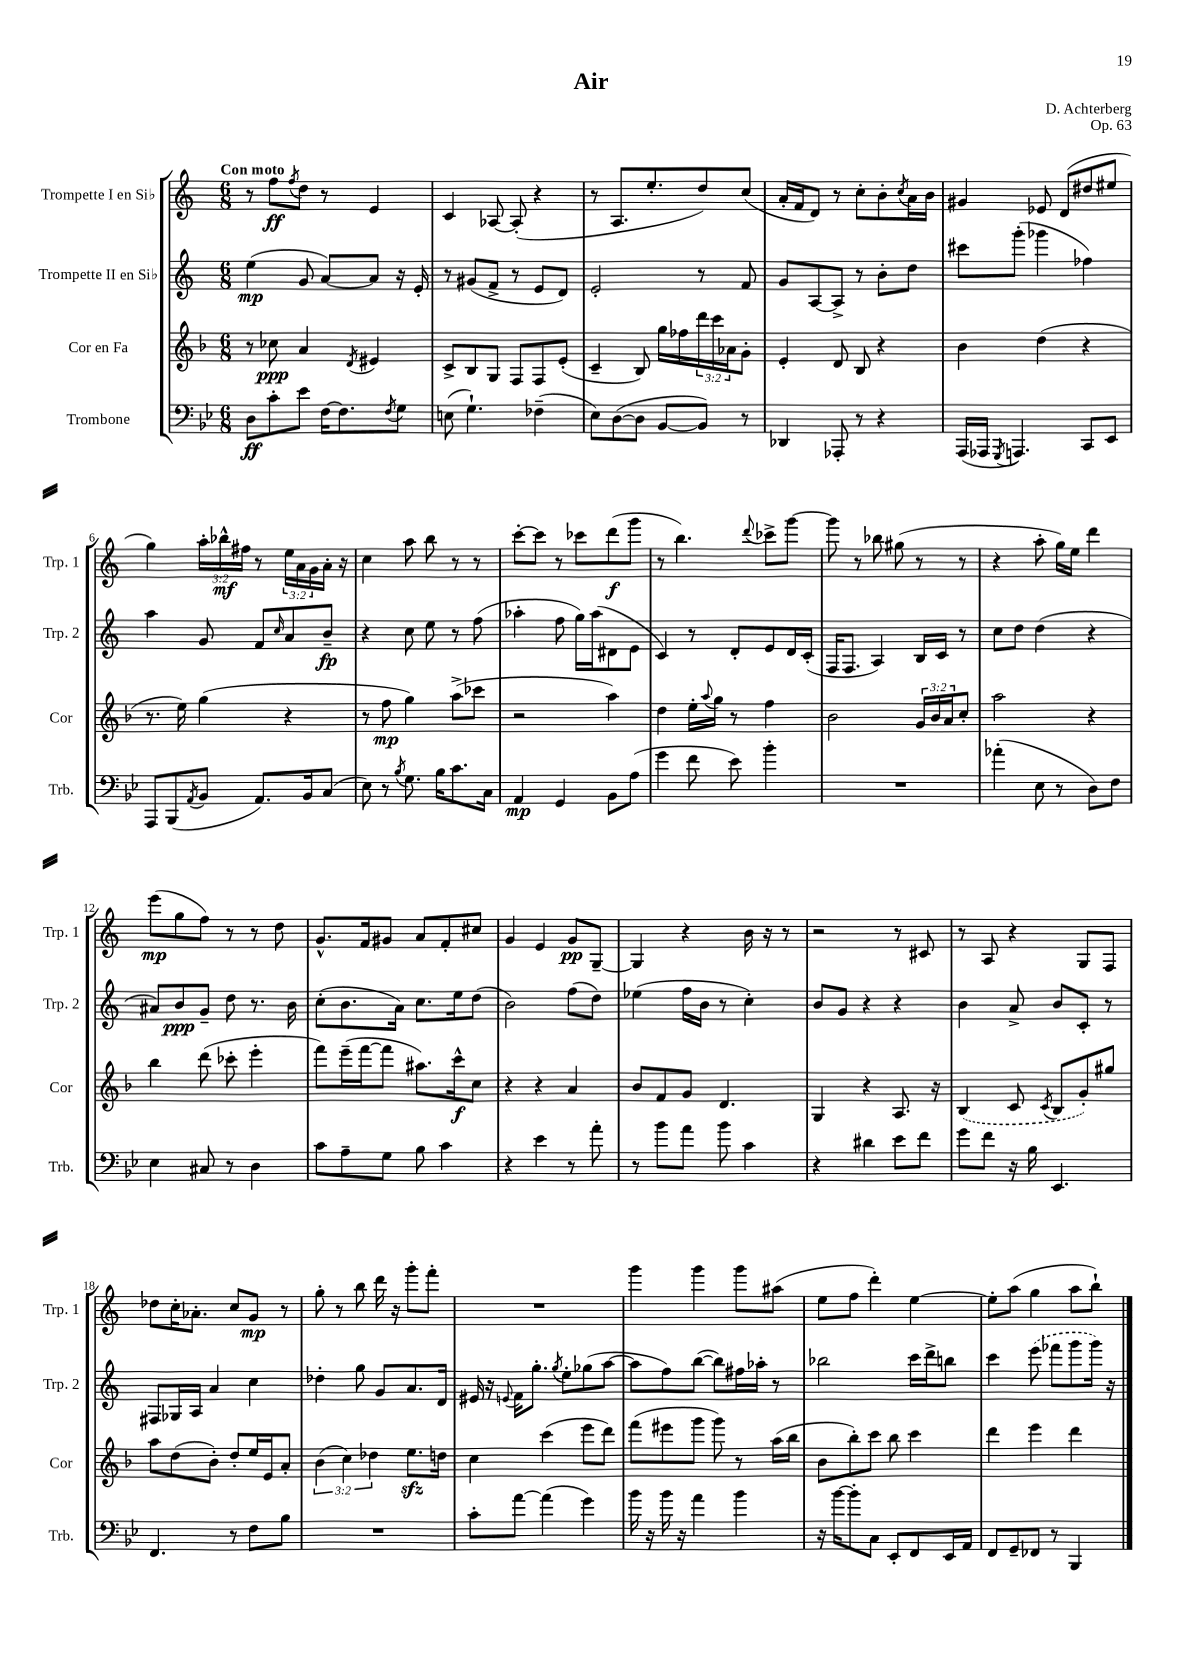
\header { title = "Air" composer = "D. Achterberg" opus = "Op. 63" }
<<
\new StaffGroup <<
\new Staff = "s0" \with { instrumentName = "Trompette I en Sib" shortInstrumentName = "Trp. 1" } {
    \clef treble \key c \major \numericTimeSignature \time 6/8 \override Staff.TupletNumber.text = #tuplet-number::calc-fraction-text \tempo "Con moto"
    r8 f''8\ff \acciaccatura { f''8 } d''8 r8 e'4 |
    c'4 aes8~ aes8-.( r4 |
    r8 a8. e''8.-. d''8) c''8( |
    a'16-. f'16 d'8) r8 c''8-. b'8-. \acciaccatura { c''8 } a'16 b'16 |
    gis'4 ees'8 d'8( dis''8 eis''8 |
    g''4) \tuplet 3/2 { a''16-. bes''16-^\mf fis''16 } r8 \tuplet 3/2 { e''16 a'16 g'16 } a'16-. r16 |
    c''4 a''8 b''8 r8 r8 |
    c'''8~-. c'''8 r8 ces'''8 d'''8\f( g'''8 |
    r8 b''4.) \appoggiatura { d'''8 } ces'''8-> g'''8~ |
    g'''8 r8 bes''8 gis''8( r8 r8 |
    r4 a''8-. g''16) e''16 d'''4 |
    e'''8\mp( g''8 f''8) r8 r8 d''8 |
    g'8.-^ f'16 gis'8 a'8 f'8-. cis''8 |
    g'4 e'4 g'8\pp g8~-- |
    g4 r4 b'16 r16 r8 |
    r2 r8 cis'8 |
    r8 a8 r4 g8 f8 |
    des''8 c''16-. aes'8.-. c''8 g'8\mp r8 |
    g''8-. r8 b''8 d'''16 r16 g'''8-. f'''8-. |
    R2. |
    g'''4 g'''4 g'''8 ais''8( |
    e''8 f''8 d'''4-.) e''4~ |
    e''8-. a''8( g''4 a''8 b''8-!) \bar "|." |
}
\new Staff = "s1" \with { instrumentName = "Trompette II en Sib" shortInstrumentName = "Trp. 2" } {
    \clef treble \key c \major \numericTimeSignature \time 6/8
    e''4\mp( g'8 a'8~) a'8 r16 e'16-. |
    r8 gis'8( f'8-> r8 e'8 d'8) |
    e'2-. r8 f'8 |
    g'8 a8~ a8-> r8 b'8-. d''8 |
    cis'''8 g'''8-.( ges'''4 fes''4) |
    a''4 g'8 f'8 \grace { c''16 } a'8 b'8--\fp |
    r4 c''8 e''8 r8 f''8( |
    aes''4-. f''8 g''16) aes''16( dis'8 e'8 |
    c'4) r8 d'8-. e'8 d'16 c'16-.( |
    f16 f8. a4) b16 c'16 r8 |
    c''8 d''8 d''4( r4 |
    ais'8) b'8\ppp g'8-- d''8 r8. b'16 |
    c''8-.( b'8. a'16) c''8. e''16 d''8( |
    b'2) f''8( d''8) |
    ees''4( f''16 b'16 r8 c''4-.) |
    b'8 g'8 r4 r4 |
    b'4 a'8-> b'8 c'8-. r8 |
    fis8 ges16 a16 a'4 c''4 |
    des''4-. g''8 g'8 a'8. d'16 |
    eis'16 r16 \appoggiatura { e'8 } f'16 g''8.-. \acciaccatura { g''8 } e''8-. ges''8( a''8~ |
    a''8 f''8) b''8~( b''8) fis''16 aes''16-. r8 |
    bes''2 c'''16 d'''16-> b''8 |
    c'''4 \once \slurDashed e'''8( fes'''8 g'''8 g'''16) r16 \bar "|." |
}
\new Staff = "s2" \with { instrumentName = "Cor en Fa" shortInstrumentName = "Cor" } {
    \clef treble \key f \major \numericTimeSignature \time 6/8 \override Staff.TupletNumber.text = #tuplet-number::calc-fraction-text
    r8 ces''8\ppp a'4 \acciaccatura { d'8 } eis'4 |
    c'8-> bes8 g8 f8 f8 e'8-.( |
    c'4-- bes8) g''16 fes''16 \tuplet 3/2 { d'''16 c'''16 aes'16 } g'8-. |
    e'4-. d'8 bes8 r4 |
    bes'4 d''4( r4 |
    r8. e''16) g''4( r4 |
    r8 f''8\mp g''4) a''8->( ces'''8 |
    r2 a''4) |
    d''4 e''16-. \appoggiatura { a''8 } g''16 r8 f''4 |
    bes'2 \tuplet 3/2 { g'16 bes'16 a'16 } c''8-. |
    a''2 r4 |
    bes''4 d'''8( ces'''8-. e'''4-. |
    f'''8) e'''16--( f'''16~ f'''8 ais''8.) c'''16-^\f c''8 |
    r4 r4 a'4 |
    bes'8 f'8 g'8 d'4. |
    g4 r4 a8. r16 |
    \once \slurDashed bes4( c'8 \acciaccatura { c'8 } bes8 g'8-.) gis''8 |
    a''8 d''8( bes'8-.) d''8-. e''16 e'16 a'8-. |
    \tuplet 3/2 { bes'4( c''4) des''4 } e''8.\sfz d''16 |
    c''4 c'''4( e'''8 d'''8) |
    f'''8( eis'''8 g'''8 g'''8) r8 a''16( bes''16 |
    bes'8 bes''8-.) c'''8 bes''8 c'''4 |
    d'''4 e'''4 d'''4 \bar "|." |
}
\new Staff = "s3" \with { instrumentName = "Trombone" shortInstrumentName = "Trb." } {
    \clef bass \key bes \major \numericTimeSignature \time 6/8
    d8\ff c'8-. ees'8 f16~ f8. \acciaccatura { f8 } g8 |
    e8( g4.-!) fes4--( |
    ees8) d8~( d8 bes,8~ bes,8) r8 |
    des,4 aes,,8-. r8 r4 |
    a,,16( aes,,16 \acciaccatura { g,,8 } a,,4.) c,8 ees,8 |
    a,,8 bes,,8( \acciaccatura { a,8 } bes,8 a,8.) bes,16 c8( |
    ees8) r8 \acciaccatura { bes8 } g8. bes16 c'8. c16 |
    a,4\mp g,4 bes,8 a8( |
    g'4 f'8 ees'8) bes'4-. |
    R2. |
    aes'4-.( ees8 r8 d8) f8 |
    ees4 cis8 r8 d4 |
    c'8 a8-- g8 bes8 c'4 |
    r4 ees'4 r8 a'8-. |
    r8 bes'8 a'8 bes'8 c'4 |
    r4 dis'4 ees'8 f'8 |
    g'8 f'8 r16 bes16 ees,4. |
    f,4. r8 f8 bes8 |
    R2. |
    c'8-. a'8~ a'4( g'4) |
    bes'16 r16 bes'16 r16 a'4 bes'4 |
    r16 bes'16~ bes'8-. c8 ees,8-. f,8 ees,16 a,16 |
    f,8 g,8-- fes,8 r8 bes,,4 \bar "|." |
}
>>
>>
